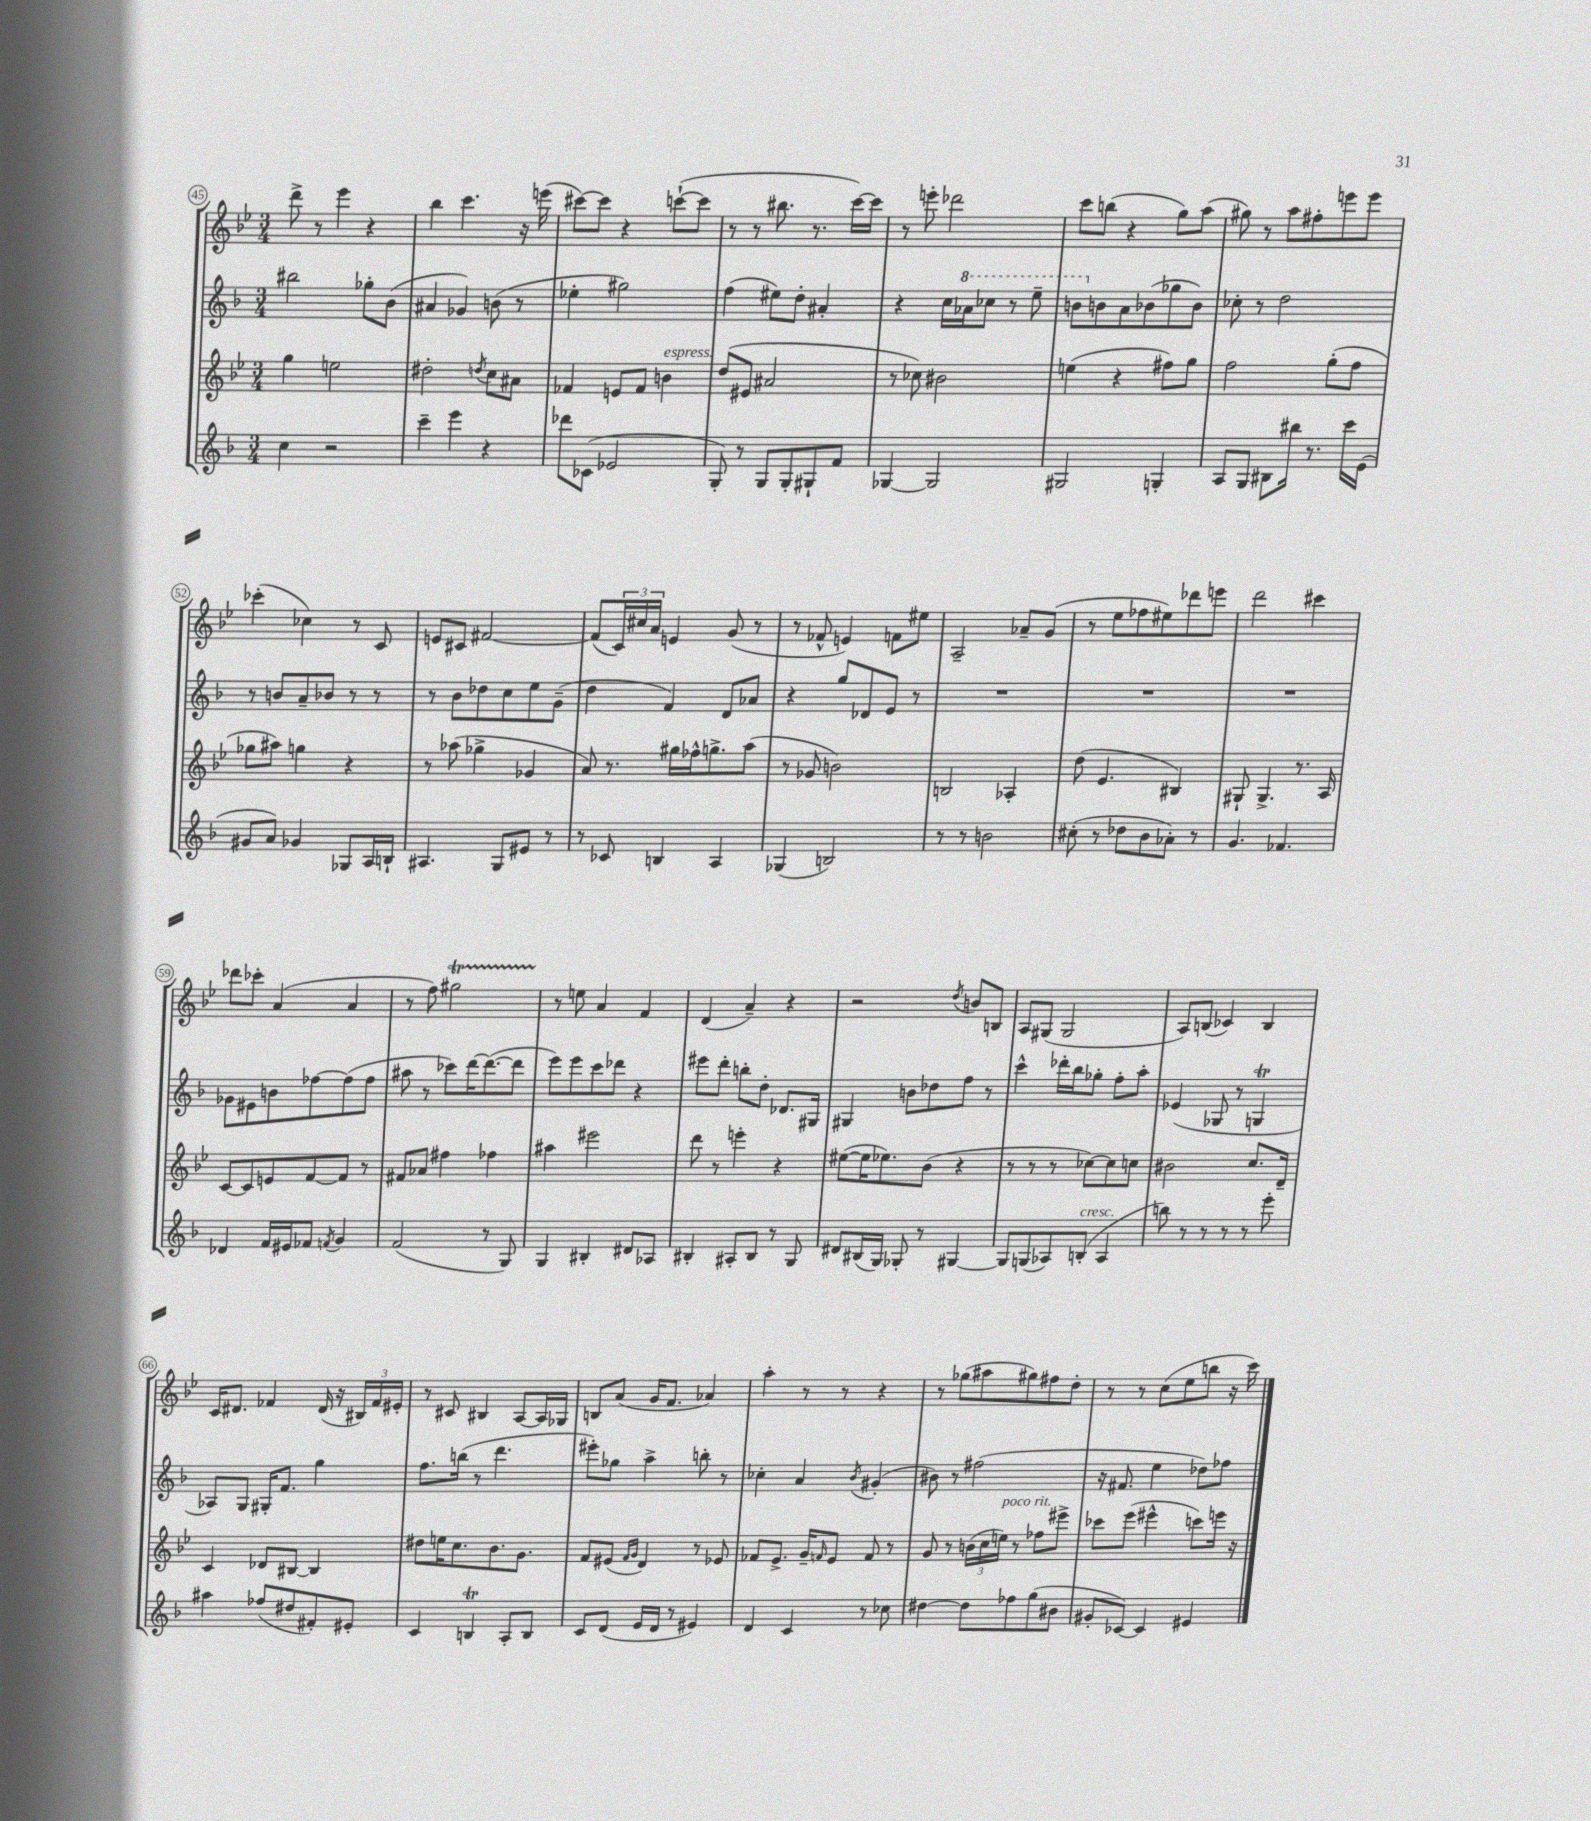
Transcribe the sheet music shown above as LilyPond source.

<<
\new StaffGroup <<
\new Staff = "s0" {
    \clef treble \key bes \major \numericTimeSignature \time 3/4
    d'''8-> r8 ees'''4 r4 |
    bes''4 c'''4. r16 e'''16( |
    cis'''8~) cis'''8 r4 c'''8~-!( c'''8 |
    r8 r8 bis''8. r8. c'''16~) c'''16 |
    r8 e'''8-. des'''2 |
    c'''8 b''8( r4 g''8) a''8( |
    gis''8) r8 a''8 fis''8-. e'''8 e'''8 |
    ces'''4-.( ces''4) r8 c'8 |
    e'8 cis'8 fis'2~ |
    fis'8( \tuplet 3/2 { c'16) cis''16 a'16 } e'4 g'8( r8 |
    r8 fes'8-^ e'4) f'8 eis''8 |
    a2-- aes'8-- g'8( |
    r8 ees''8 fes''8 eis''8) des'''8 e'''8 |
    d'''2 cis'''4 |
    des'''8 ces'''8-. a'4( a'4 |
    r8 f''8) gis''2\startTrillSpan |
    r8\stopTrillSpan e''8 a'4 f'4 |
    d'4( a'4--) r4 |
    r2 \acciaccatura { d''8 } b'8 b8 |
    a8 gis8( gis2 |
    a8) b8( ces'4) b4 |
    c'16 dis'8. fes'4 dis'16( r16 \tuplet 3/2 { bis16) fes'16 eis'16-. } |
    r8 cis'8 bis4 a8~ a16 ges16 |
    b8 a'8( g'16 f'8. aes'4) |
    a''4-. r8 r8 r4 |
    r8 ges''8( ais''8 gis''8) fis''8 d''8-. |
    r8 r8 c''8( ees''8 b''8 r16 c'''16) \bar "|." |
}
\new Staff = "s1" {
    \clef treble \key f \major \numericTimeSignature \time 3/4
    bis''2 ges''8-. bes'8( |
    ais'4 ges'4) b'8( r8 |
    ees''4-. gis''2) |
    f''4( eis''8) d''8-. ais'4-. |
    r4 c''16 \ottava #1 aes''16 ces'''8 r8 e'''8-- |
    b''8 \ottava #0 b'8 a'8 bes'8( ges''8 bes'8) |
    ces''8-. r8 d''2 |
    r8 b'8 a'8-- bes'8 r8 r8 |
    r8 bes'8 des''8 c''8 e''8 g'8--( |
    d''4 f'4) d'8 aes'8 |
    r4 g''8 des'8 e'8 r8 |
    R2. |
    R2. |
    R2. |
    ges'8 eis'8 b'8 fes''8~ fes''8( fes''8 |
    ais''8 r8 ces'''8) d'''16~ d'''8.~( d'''8 |
    e'''8) e'''8 c'''8 des'''8 r4 |
    eis'''8 d'''8-. b''8-. d''8-. des'8. gis16 |
    gis4 b'8 des''8 f''8 r8 |
    c'''4-^ des'''16-. bes''16 ges''8-. f''8-. a''8-. |
    ees'4( ges8 r8 g4\trill |
    aes8) g8 gis16-. f'8. g''4 |
    f''8. b''16( r8 d'''4. |
    eis'''8-.) ges''8 a''4-> b''8-. r8 |
    ces''4-. a'4 \acciaccatura { bes'8 } gis'4-.( |
    bis'8) r8 fis''2( |
    r16 fis'8. e''4 des''8) fes''8 \bar "|." |
}
\new Staff = "s2" {
    \clef treble \key bes \major \numericTimeSignature \time 3/4
    g''4 e''2 |
    dis''2-. \acciaccatura { d''8 } c''8 ais'8 |
    fes'4 e'8 fes'8 b'4^\markup { \italic "espress." } |
    d''8( eis'8 ais'2 |
    r8 ces''8) bis'2 |
    e''4( r4 fis''8) g''8 |
    f''2 g''8-.( f''8 |
    ges''8 ais''8) g''4 r4 |
    r8 aes''8( ges''4-> ges'4 |
    a'8) r8. gis''16 fes''16-^ g''8.-> a''8( |
    r8 ges'8 b'2) |
    b2 aes4-. |
    d''8( ees'4. bis4) |
    gis8-! gis4.-> r8. a16 |
    c'8~ c'8 e'8 f'8~ f'8 r8 |
    fis'8 aes'8 fis''4 fes''4 |
    ais''4 eis'''2 |
    d'''8 r8 e'''4-. r4 |
    eis''8~( eis''16 ees''8.) bes'8( r4 |
    r8 r8 r8 ces''8~) ces''8 c''8 |
    bis'2 c''8. d'16-- |
    c'4 des'8 bis8~ bis4 |
    dis''8 e''16 c''8. bes'8. g'8. |
    f'8 eis'8( \grace { f'16 g'16 } d'4) r8 ees'8 |
    fes'8 ees'8.-> g'16-- \grace { f'16 } ees'8 f'8 r8 |
    g'8 r8 \tuplet 3/2 { b'16( c''16 e''16^\markup { \italic "poco rit." }) } r8 fes''8 eis'''8-> |
    ces'''8 ees'''8( eis'''4-^ c'''8) e'''16 r16 \bar "|." |
}
\new Staff = "s3" {
    \clef treble \key f \major \numericTimeSignature \time 3/4
    c''4 r2 |
    c'''4-- e'''4 r4 |
    des'''8 ces'8( ees'2 |
    g8-.) r8 g8 g8-. gis8-! f'8 |
    ges4~ ges2 |
    gis2 g4-. |
    a8 g8 bis8 bis''16 r8. c'''16 e'16( |
    gis'8 a'8) ges'4 ges8 a16 b16-! |
    ais4. g8 eis'8 r8 |
    r8 ces'8 b4 a4 |
    ges4( b2) |
    r8 r8 b'2 |
    cis''8-.( r8 des''8 bes'8 aes'8-.) r8 |
    g'4. fes'4. |
    des'4 f'16 eis'16 fes'8 \acciaccatura { f'8 } g'4 |
    f'2( r8 g8) |
    g4 bis4-. dis'8 aes8 |
    bis4-. ais8-. bis8 r8 g8 |
    dis'8 bis16( g16) ges8-. r8 gis4~ |
    gis8 g8( aes8) b8-.^\markup { \italic "cresc." }( aes4 |
    b''8) r8 r8 r8 r8 e'''8-. |
    ais''4 fes''8( dis''8 fis'8-.) eis'8-. |
    c'4 b4\trill a8-. b8 |
    c'8 d'8( e'16 d'16 r8 eis'4) |
    d'4 c'4 r8 ces''8 |
    dis''4~ dis''8 fes''8 g''8( bis'8 |
    gis'8-. ces'8~) ces'4 eis'4 \bar "|." |
}
>>
>>
\layout { \context { \Score currentBarNumber = #45 \override BarNumber.stencil = #(make-stencil-circler 0.1 0.3 ly:text-interface::print) } }
